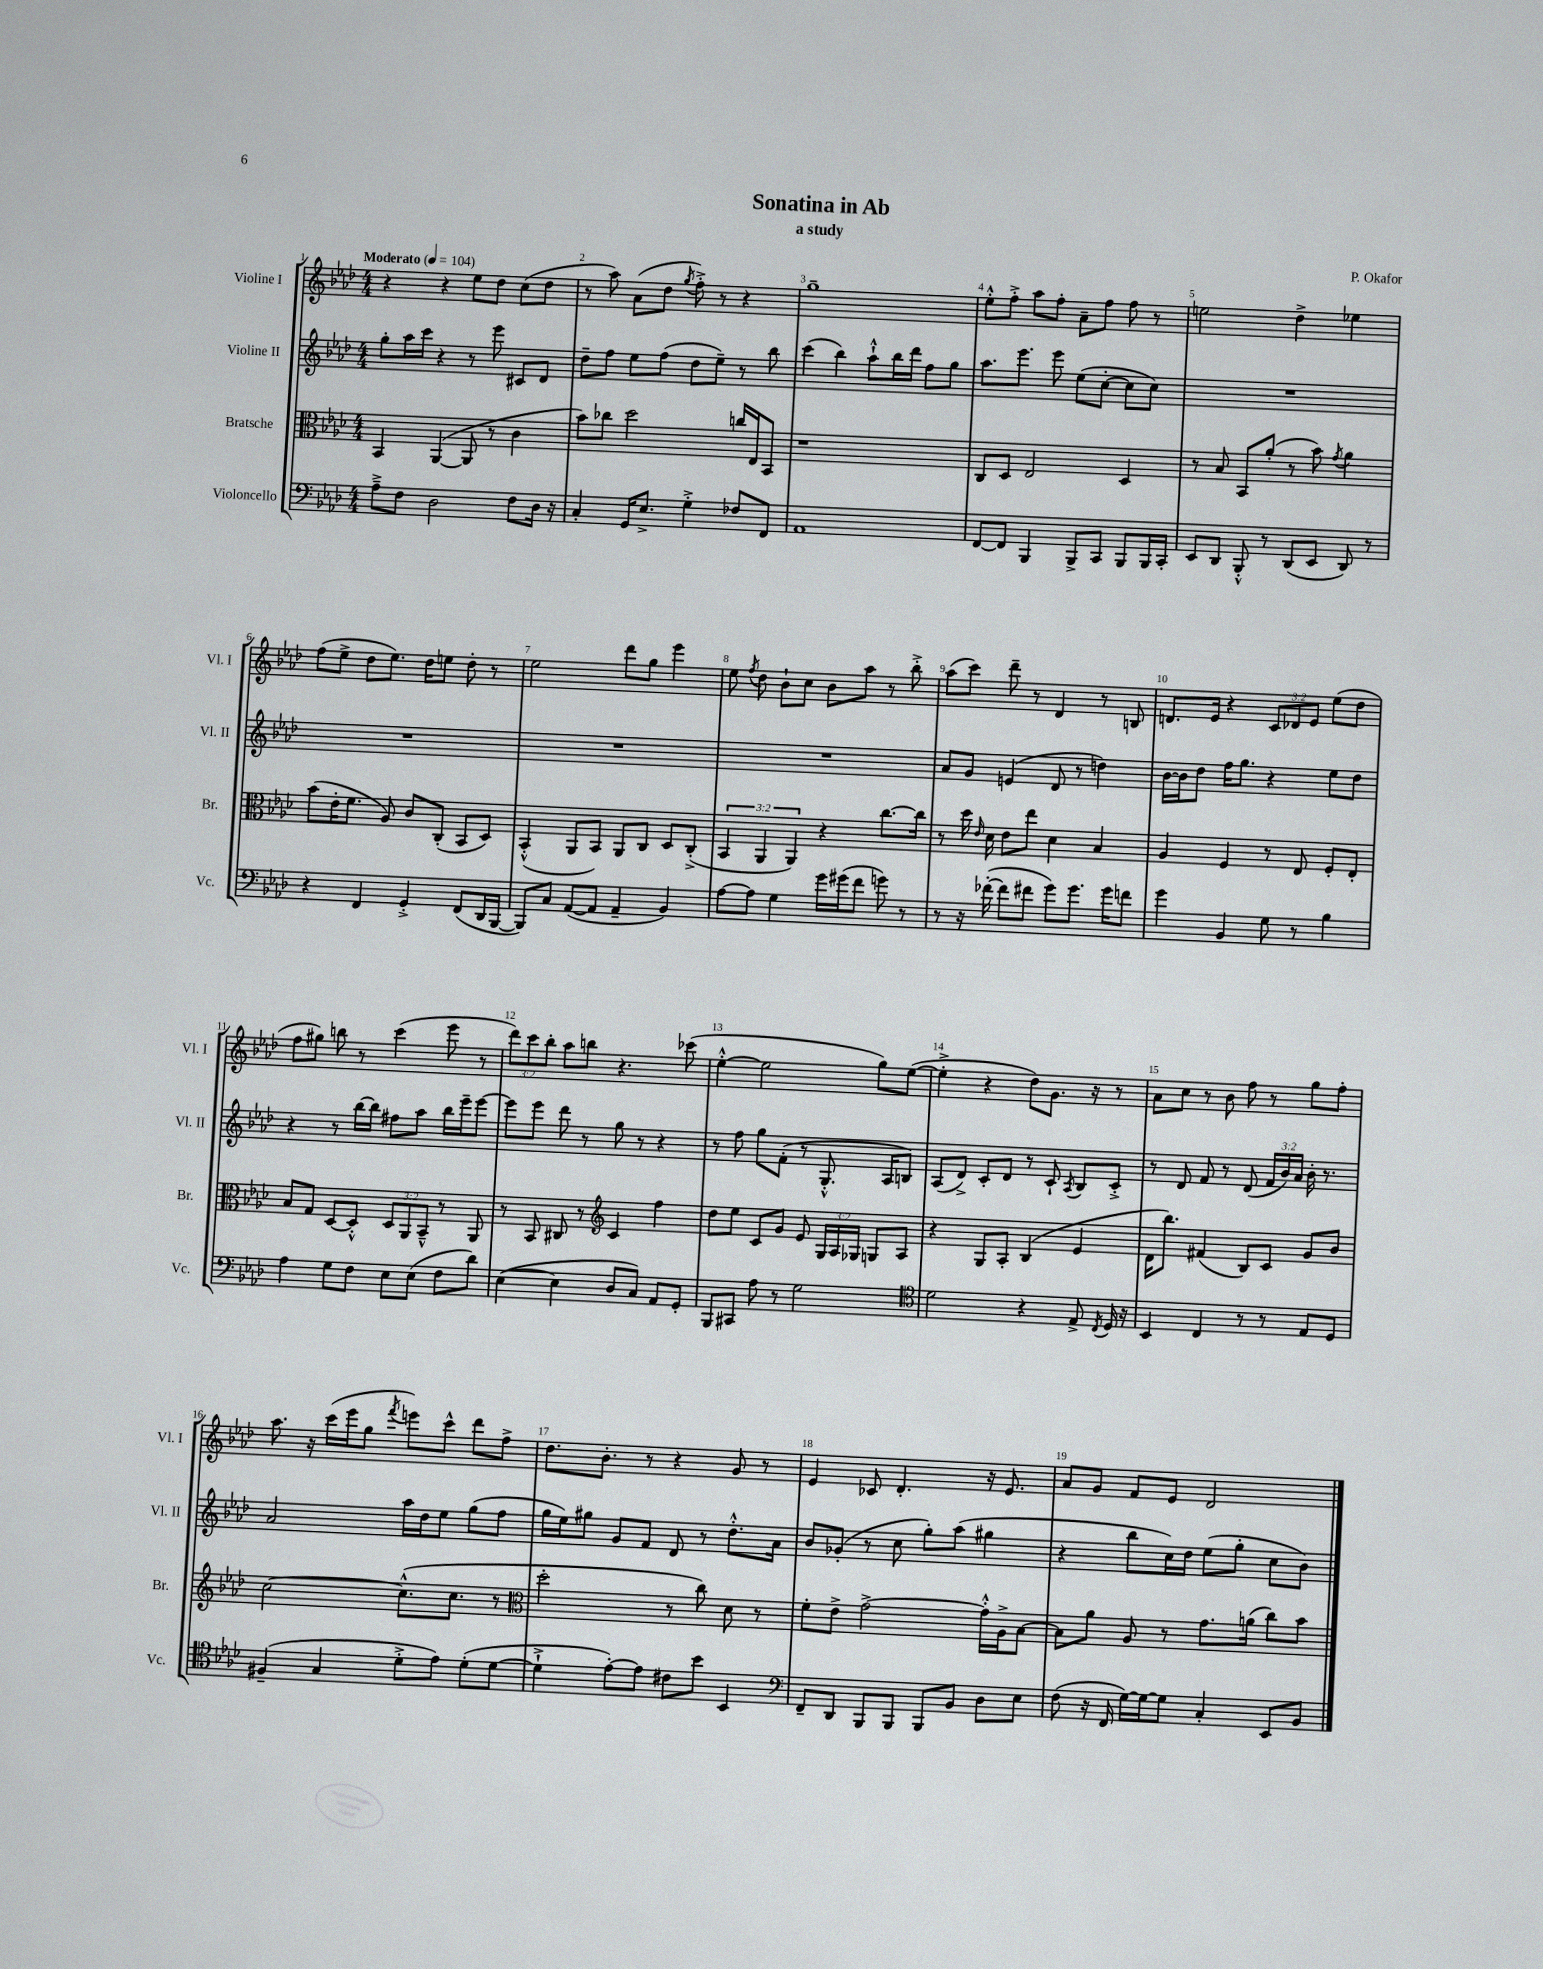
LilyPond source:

\header { title = "Sonatina in Ab" composer = "P. Okafor" subtitle = "a study" }
<<
\new StaffGroup <<
\new Staff = "s0" \with { instrumentName = "Violine I" shortInstrumentName = "Vl. I" } {
    \clef treble \key aes \major \numericTimeSignature \time 4/4 \override Staff.TupletNumber.text = #tuplet-number::calc-fraction-text \tempo "Moderato" 4 = 104
    \autoBeamOff r4 r4 ees''8[ des''8] c''8[( des''8] |
    r8 aes''8) aes'8[( des''8] \acciaccatura { g''8 } f''8-.->) r8 r4 |
    g''1-- |
    ees''8[-.-^ f''8]-.-> aes''8[ f''8]-. aes'8[-- f''8] f''8 r8 |
    e''2 des''4-> ees''4 |
    f''8[( ees''8]-> des''8[ ees''8.]) des''16[ e''8] des''8-. r8 |
    ees''2 des'''8[ g''8] ees'''4 |
    ees''8 \acciaccatura { f''8 } des''8 bes'8[-! c''8] bes'8[ aes''8] r8 bes''8-.-> |
    aes''8[( c'''8]) des'''8-- r8 des'4 r8 b8 |
    d'8.[ ees'16] r4 \tuplet 3/2 { c'8[ des'8 ees'8] } ees''8[( des''8] |
    f''8[ gis''8]) b''8 r8 c'''4( ees'''8 r8 |
    \tuplet 3/2 { des'''8[) c'''8 bes''8]-. } aes''8[ b''8] r4. ces'''8( |
    ees''4~-.-^ ees''2 g''8[) ees''8]~( |
    ees''4-.-> r4 des''8[) g'8.] r16 r8 |
    aes'8[ c''8] r8 bes'8 f''8 r8 g''8[ f''8]-. |
    aes''8. r16 c'''16[( ees'''16 g''8] \acciaccatura { f'''8 } e'''8[) c'''8]-^ des'''8[ f''8]-> |
    des''8.[ bes'8.]-. r8 r4 g'8 r8 |
    ees'4 ces'8 des'4.-. r16 ees'8. |
    aes'8[ g'8] f'8[ ees'8] des'2 \bar "|." |
}
\new Staff = "s1" \with { instrumentName = "Violine II" shortInstrumentName = "Vl. II" } {
    \clef treble \key aes \major \numericTimeSignature \time 4/4 \override Staff.TupletNumber.text = #tuplet-number::calc-fraction-text
    \autoBeamOff g''8[-. aes''16 c'''16] r4 r8 ees'''8 cis'8[ des'8] |
    des''8[-- f''8] ees''8[ f''8]( des''8[ ees''8]--) r8 bes''8 |
    c'''4( bes''4) aes''8[-!-^ bes''16 des'''16] f''8[ g''8] |
    aes''8.[ ees'''8.] ees'''8 ees''8[( c''8]~-. c''8[ c''8]) |
    R1 |
    R1 |
    R1 |
    R1 |
    aes'8[ g'8] e'4( des'8 r8 d''4) |
    bes'16[~ bes'16 des''8] f''16[ g''8.] r4 ees''8[ des''8] |
    r4 r8 bes''16[~ bes''16] fis''8[ aes''8] bes''16[ ees'''16-- ees'''8]~ |
    ees'''8[ ees'''8] des'''8 r8 g''8 r8 r4 |
    r8 f''8 g''8[ f'8]-.( r8 g8.-.-^ aes16[ b8]) |
    aes8[( des'8]->) c'8[-. des'8] r8 c'8-! \acciaccatura { aes8 } bes8[ c'8]-.-> |
    r8 des'8 f'8 r8 des'8( \tuplet 3/2 { f'16[ bes'16) aes'16] } bes'16-. r8. |
    aes'2 aes''16[ des''16 ees''8] g''8[( f''8] |
    g''16[ ees''16) gis''8] g'8[ f'8] des'8 r8 des''8.[-.-^ aes'16] |
    bes'8[ ges'8]-.( r8 c''8 g''8[-.) aes''8]( gis''4 |
    r4 bes''8[ c''16) des''16] ees''8[( g''8]-. c''8[ bes'8]) \bar "|." |
}
\new Staff = "s2" \with { instrumentName = "Bratsche" shortInstrumentName = "Br." } {
    \clef alto \key aes \major \numericTimeSignature \time 4/4 \override Staff.TupletNumber.text = #tuplet-number::calc-fraction-text
    \autoBeamOff bes,4 aes,4~( aes,8 r8 c'4 |
    bes'8[) ces''8] des''2 c''16[ ees16 bes,8] |
    r1 |
    c8[ des8] ees2 des4 |
    r8 bes8 bes,8[ aes'8]-.( r8 bes'8) \acciaccatura { g'8 } aes'4 |
    bes'8[( ees'16-. f'8.] aes8) c'8[ c8]-.( bes,8[ des8]) |
    bes,4-.-^( aes,8[ bes,8]) aes,8[ c8] des8[ c8]-.->( |
    \tuplet 3/2 { bes,4 aes,4 aes,4) } r4 c''8.[~ c''16] |
    r8 des''16 \grace { ees'16 } des'16 ees'8[ ees''8] des'4 bes4 |
    aes4 f4 r8 ees8 f8[-. ees8]-. |
    bes8[ g8] des8[~ des8]-.-^ \tuplet 3/2 { des8[ aes,8 bes,8]---^ } r8 aes,8 |
    r8 bes,8 cis8 r8 \clef treble c'4 f''4 |
    des''8[ ees''8] c'8[ g'8] ees'8 \tuplet 3/2 { g16[ aes16 ges16] } g8[ aes8] |
    r4 g8[ aes8]-. bes4( ees'4 |
    des'16[ bes''8.]) fis'4( bes8[) c'8] g'8[ bes'8] |
    c''2~ c''8.[-^( c''8.] r8 |
    \clef alto des''2-. r8 c''8) des'8 r8 |
    f'8[-. ees'8]-> g'2~-> g'16[-.-^ aes16-> bes8]~ |
    bes8[ aes'8] aes8 r8 g'8.[ a'16]( c''8[) bes'8] \bar "|." |
}
\new Staff = "s3" \with { instrumentName = "Violoncello" shortInstrumentName = "Vc." } {
    \clef bass \key aes \major \numericTimeSignature \time 4/4
    \autoBeamOff aes8[---> f8] des2 f8[ des16] r16 |
    c4-. g,16[ ees8.]-> g4-.-> fes8[ f,8] |
    aes,1 |
    f,8[~ f,8] bes,,4 bes,,8[-> c,8] bes,,8[ bes,,16 c,16]-. |
    ees,8[ des,8] bes,,8-.-^ r8 des,8[( ees,8] des,8) r8 |
    r4 f,4 g,4-.-> f,8[( des,16 bes,,16]~ |
    bes,,8[) c8] aes,8[~( aes,8] aes,4-- bes,4) |
    aes8[~ aes8] g4 g'16[ gis'16( f'8] g'8) r8 |
    r8 r16 fes'16~-.( fes'8[ fis'8] g'8[) g'8.] g'16[ f'8] |
    g'4 bes,4 g8 r8 bes4 |
    aes4 g8[ f8] ees8[ ees8]( f8[ des'8]) |
    ees4~( ees4 des8[ c8]) aes,8[ g,8]-. |
    bes,,8[ cis,8] aes8 r8 g2 |
    \clef tenor des'2 r4 ees8-> \acciaccatura { c8 } des16 r16 |
    bes,4 c4 r8 r8 ees8[ des8] |
    fis4--( g4 des'8[-.-> ees'8]) des'8[-.( des'8]~ |
    des'4-!-> ees'8[~-.) ees'8] cis'8[ bes'8] bes,4 |
    \clef bass f,8[-- des,8] bes,,8[ bes,,8] bes,,8[ bes,8] des8[ ees8] |
    f8( r16 f,16 g16[~) g16~ g8] c4-. ees,8[ bes,8] \bar "|." |
}
>>
>>
\layout { \context { \Score \override BarNumber.break-visibility = ##(#f #t #t) barNumberVisibility = #all-bar-numbers-visible } }
